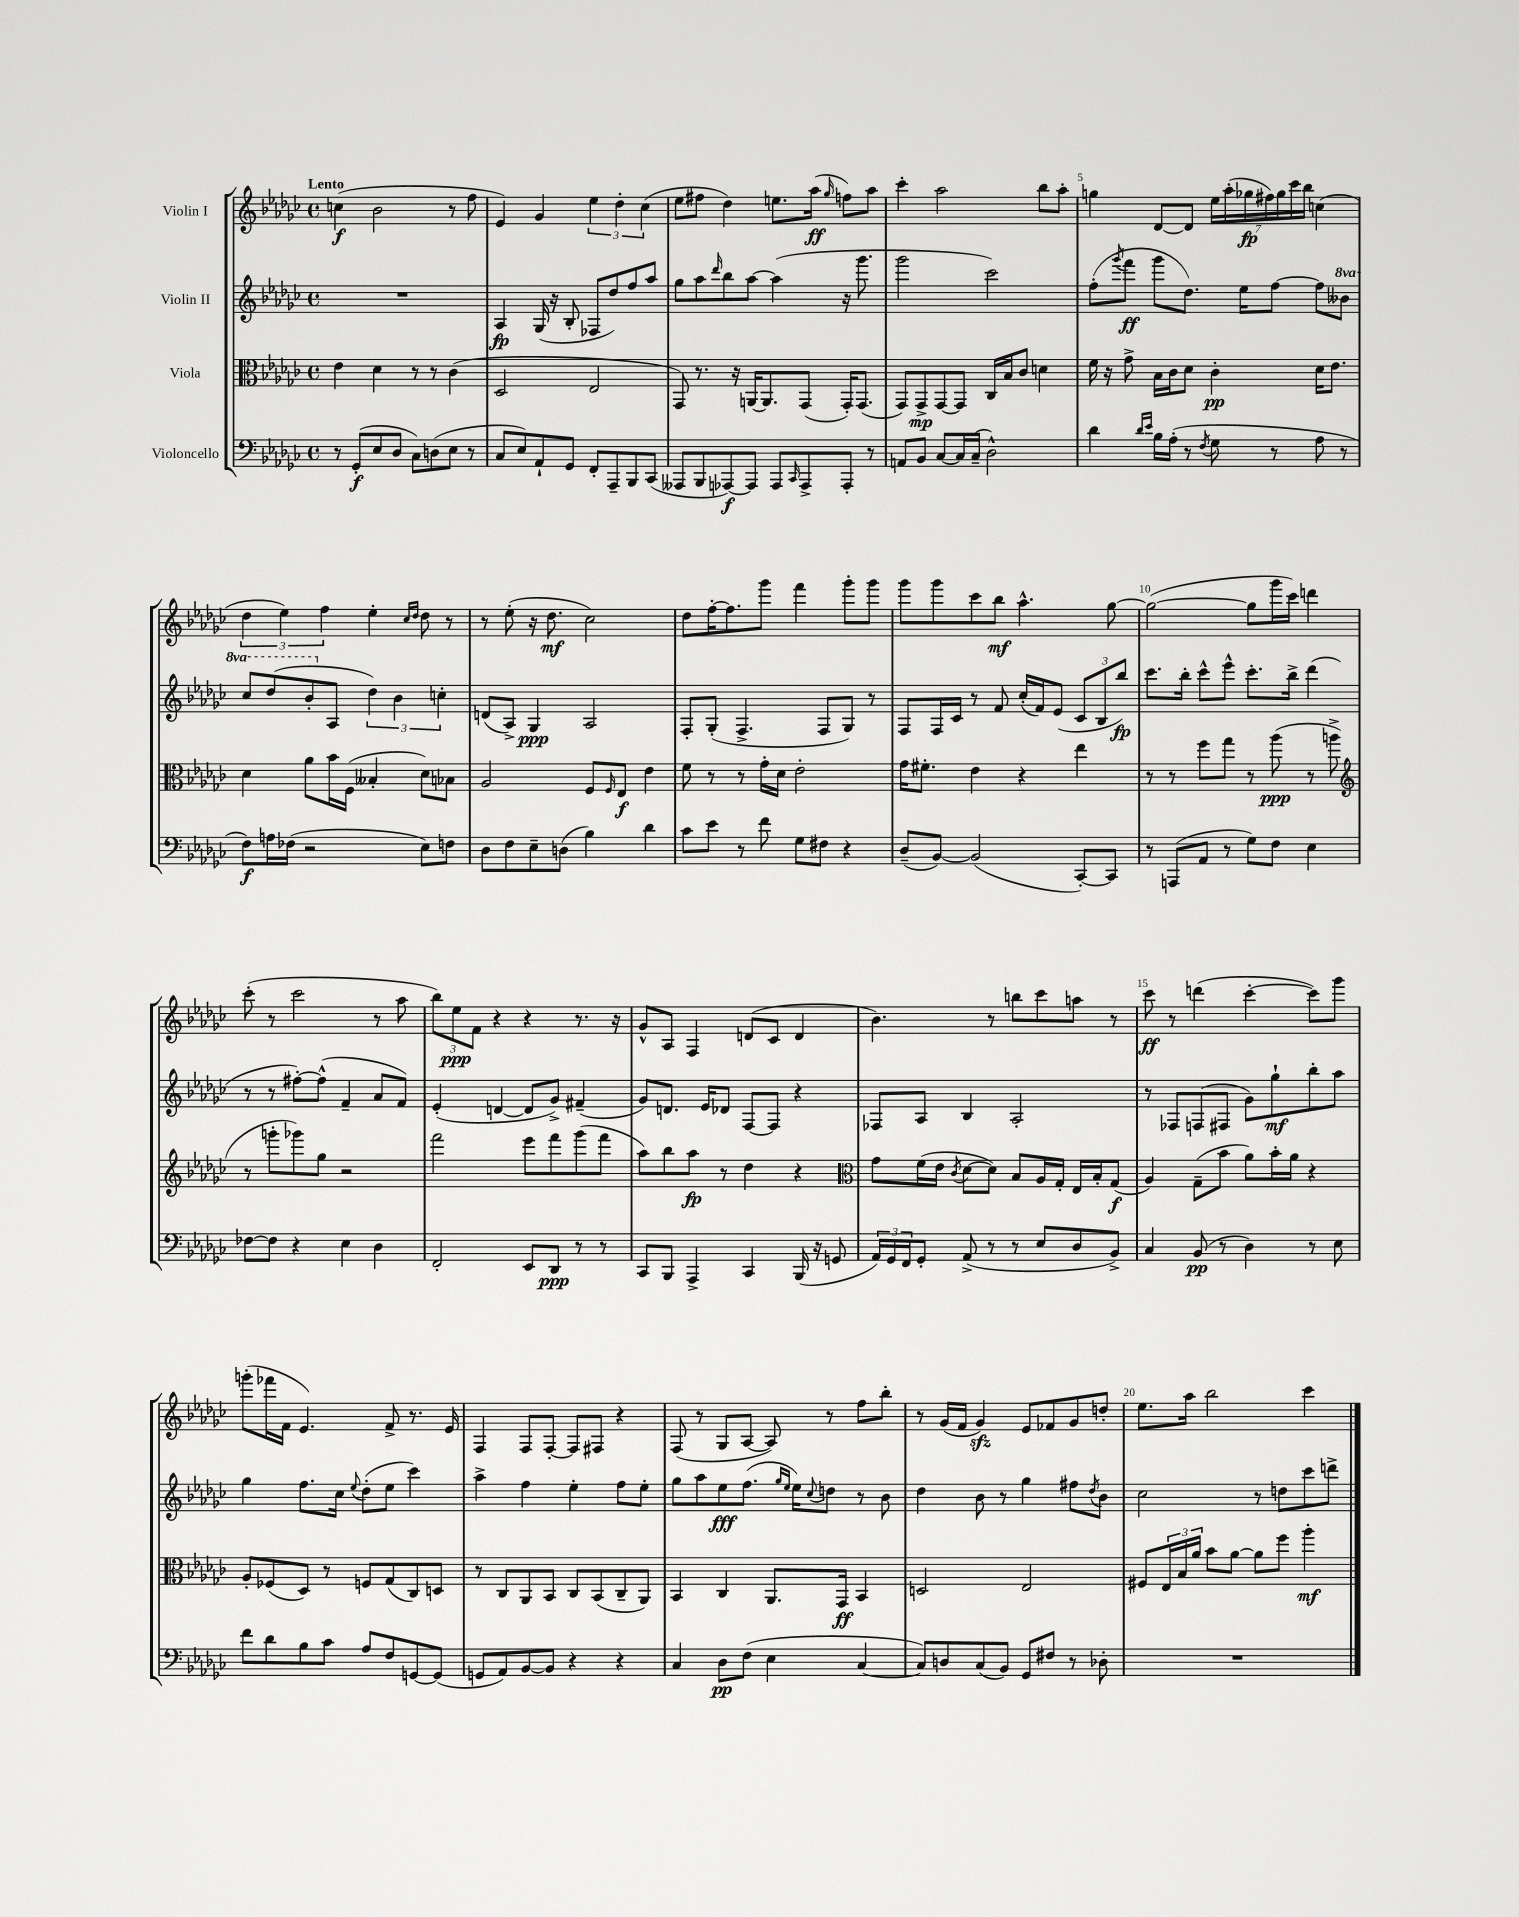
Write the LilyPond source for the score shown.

<<
\new StaffGroup <<
\new Staff = "s0" \with { instrumentName = "Violin I" } {
    \clef treble \key ges \major \defaultTimeSignature \time 4/4 \tempo "Lento"
    c''4\f( bes'2 r8 f''8 |
    ees'4) ges'4 \tuplet 3/2 { ees''4 des''4-. ces''4( } |
    ees''8 fis''8 des''4) e''8. aes''16\ff( \grace { ges''16 } f''8) aes''8 |
    ces'''4-. aes''2 bes''8 aes''8-. |
    g''4 des'8~ des'8 \tuplet 7/4 { ees''16 aes''16-.( ges''16\fp fis''16) ges''16 ces'''16 bes''16 } c''4( |
    \tuplet 3/2 { des''4 ees''4) f''4 } ees''4-. \grace { ces''16 des''16 } des''8 r8 |
    r8 ees''8-.( r16 des''8.\mf ces''2) |
    des''8 f''16~-. f''8. ges'''8 f'''4 ges'''8-. ges'''8 |
    ges'''8 ges'''8 ces'''8 bes''8\mf aes''4.-^ ges''8~ |
    ges''2~( ges''8 ges'''16 ces'''16) d'''4 |
    ces'''8-.( r8 ces'''2 r8 aes''8 |
    \tuplet 3/2 { bes''8) ees''8\ppp f'8 } r4 r4 r8. r16 |
    ges'8-^ aes8 f4 d'8( ces'8 d'4 |
    bes'4.) r8 b''8 ces'''8 a''8 r8 |
    ces'''8\ff r8 d'''4( ces'''4~-. ces'''8) ges'''8 |
    g'''8-.( fes'''16 f'16 ees'4.) f'8-> r8. ees'16 |
    f4 f8 f8~-. f8 fis8 r4 |
    f8( r8 ges8 aes8~ aes8) r8 f''8 bes''8-. |
    r8 ges'16( f'16 ges'4\sfz) ees'8 fes'8 ges'8 d''8-. |
    ees''8. aes''16 bes''2 ces'''4 \bar "|." |
}
\new Staff = "s1" \with { instrumentName = "Violin II" } {
    \clef treble \key ges \major \defaultTimeSignature \time 4/4 \set Staff.ottavationMarkups = #ottavation-simple-ordinals
    R1 |
    aes4\fp ges16( r16 bes8-. fes8 des''8) f''8 aes''8 |
    ges''8 aes''8 \grace { des'''16 } bes''8 aes''8~ aes''4( r16 ges'''8. |
    ges'''2 ces'''2) |
    f''8-.( \acciaccatura { ges'''8 } f'''8\ff ges'''8 des''8.) ees''16 f''8~ f''8 \ottava #1 beses''8 |
    ces'''8 des'''8( bes''8-. \ottava #0 aes8 \tuplet 3/2 { des''4) bes'4 c''4-. } |
    d'8( aes8->) ges4\ppp aes2 |
    f8-. ges8-.( f4.-> f8 ges8) r8 |
    f8 f16 ces'16 r8 f'8 ces''16-.( f'16) ees'8( \tuplet 3/2 { ces'8 bes8 bes''8\fp) } |
    ces'''8. bes''16-. ces'''8-^ ees'''8-^ ces'''8.-. bes''16-> des'''4( |
    r8 r8 fis''8~-.) fis''8-^( f'4-- aes'8 f'8) |
    ees'4-.( d'4~ d'8 ges'8->) fis'4--( |
    ges'8) d'8. ees'16 des'8 f8~ f8 r4 |
    fes8 aes8 bes4 aes2-. |
    r8 fes8 f8( fis8 ges'8) ges''8-!\mf bes''8-. aes''8 |
    ges''4 f''8. ces''16 \appoggiatura { ees''8 } des''8-.( ees''8 ces'''4) |
    aes''4-> f''4 ees''4-. f''8 ees''8-. |
    ges''8 aes''8 ees''8\fff f''8.( \grace { ges''16 ees''16 } ees''16) \appoggiatura { ces''8 } d''8 r8 bes'8 |
    des''4 bes'8 r8 ges''4 fis''8 \acciaccatura { des''8 } bes'8 |
    ces''2 r8 d''8 ces'''8 d'''8-> \bar "|." |
}
\new Staff = "s2" \with { instrumentName = "Viola" } {
    \clef alto \key ges \major \defaultTimeSignature \time 4/4
    ees'4 des'4 r8 r8 ces'4( |
    des2 ees2 |
    ges,8) r8. r16 a,16~ a,8. ges,8( ges,16-.) ges,8.( |
    ges,8) ges,8->\mp ges,8~ ges,8 ces16 bes16 ces'8 d'4 |
    f'16 r16 ges'8-> bes16 ces'16 des'8 ces'4-.\pp des'16 ees'8. |
    des'4 aes'8 bes'16 f16( beses4-. des'8) bes8 |
    aes2 f8 \grace { f16 } ees8\f ees'4 |
    f'8 r8 r8 ges'16-. des'16 ees'2-. |
    ges'16 fis'8.-. ees'4 r4 ees''4 |
    r8 r8 f''8 ges''8 r8 aes''8\ppp( r8 a''8-> |
    \clef treble r8 g'''8-. ges'''8) ges''8 r2 |
    f'''2 ees'''8 f'''8 ges'''8( f'''8 |
    aes''8) bes''8 aes''8\fp r8 des''4 r4 |
    \clef alto ges'8 f'16( ees'16 \acciaccatura { ces'8 } des'8~ des'8) bes8 aes16 ges16-. ees16 bes16-. ges8\f( |
    aes4) ges8--( bes'8 aes'8) bes'16-. aes'16 r4 |
    aes8-. fes8( des8) r8 f8 ges8( ces8) d8 |
    r8 ces8 aes,8 bes,8 ces8 bes,8( ces8-- aes,8) |
    bes,4 ces4 aes,8. ges,16\ff bes,4 |
    d2 ees2 |
    fis8 \tuplet 3/2 { ees16 bes16 aes'16 } bes'8 aes'8~ aes'8 f''8 aes''4-.\mf \bar "|." |
}
\new Staff = "s3" \with { instrumentName = "Violoncello" } {
    \clef bass \key ges \major \defaultTimeSignature \time 4/4
    r8 ges,8-.\f( ees8 des8 ces8) d8( ees8 r8 |
    ces8 ees8) aes,8-! ges,8 f,8-. aes,,8-- bes,,8 ces,8( |
    aeses,,8 bes,,8 aes,,8~\f) aes,,8 aes,,8 \grace { ces,16 } aes,,8-> aes,,8-. r8 |
    a,8 bes,8 ces8~ ces16 ces16--( des2-^) |
    des'4 \grace { des'16 ees'16 } bes16 aes16-.( r8 \acciaccatura { f8 } ges8 r8 aes8 r8 |
    f8\f) a16 fes16( r2 ees8) f8 |
    des8 f8 ees8-- d8( bes4) des'4 |
    ces'8 ees'8 r8 f'8 ges8 fis8 r4 |
    des8--( bes,8~) bes,2( ces,8~-.) ces,8 |
    r8 a,,8( aes,8 r8 ges8) f8 ees4 |
    fes8~ fes8 r4 ees4 des4 |
    f,2-. ees,8 des,8\ppp r8 r8 |
    ces,8 bes,,8 aes,,4-> ces,4 bes,,16( r16 g,8 |
    \tuplet 3/2 { aes,16) ges,16 f,16 } ges,8-. aes,8->( r8 r8 ees8 des8 bes,8->) |
    ces4 bes,8\pp( r8 des4) r8 ees8 |
    f'8 des'8 bes8 ces'8 aes8 f8 g,8~ g,8( |
    g,8 aes,8) bes,8~ bes,8 r4 r4 |
    ces4 des8\pp f8( ees4 ces4~ |
    ces8) d8 ces8( bes,8) ges,8 fis8 r8 des8-. |
    R1 \bar "|." |
}
>>
>>
\layout { \context { \Score \override BarNumber.break-visibility = ##(#f #t #t) barNumberVisibility = #(every-nth-bar-number-visible 5) } }
